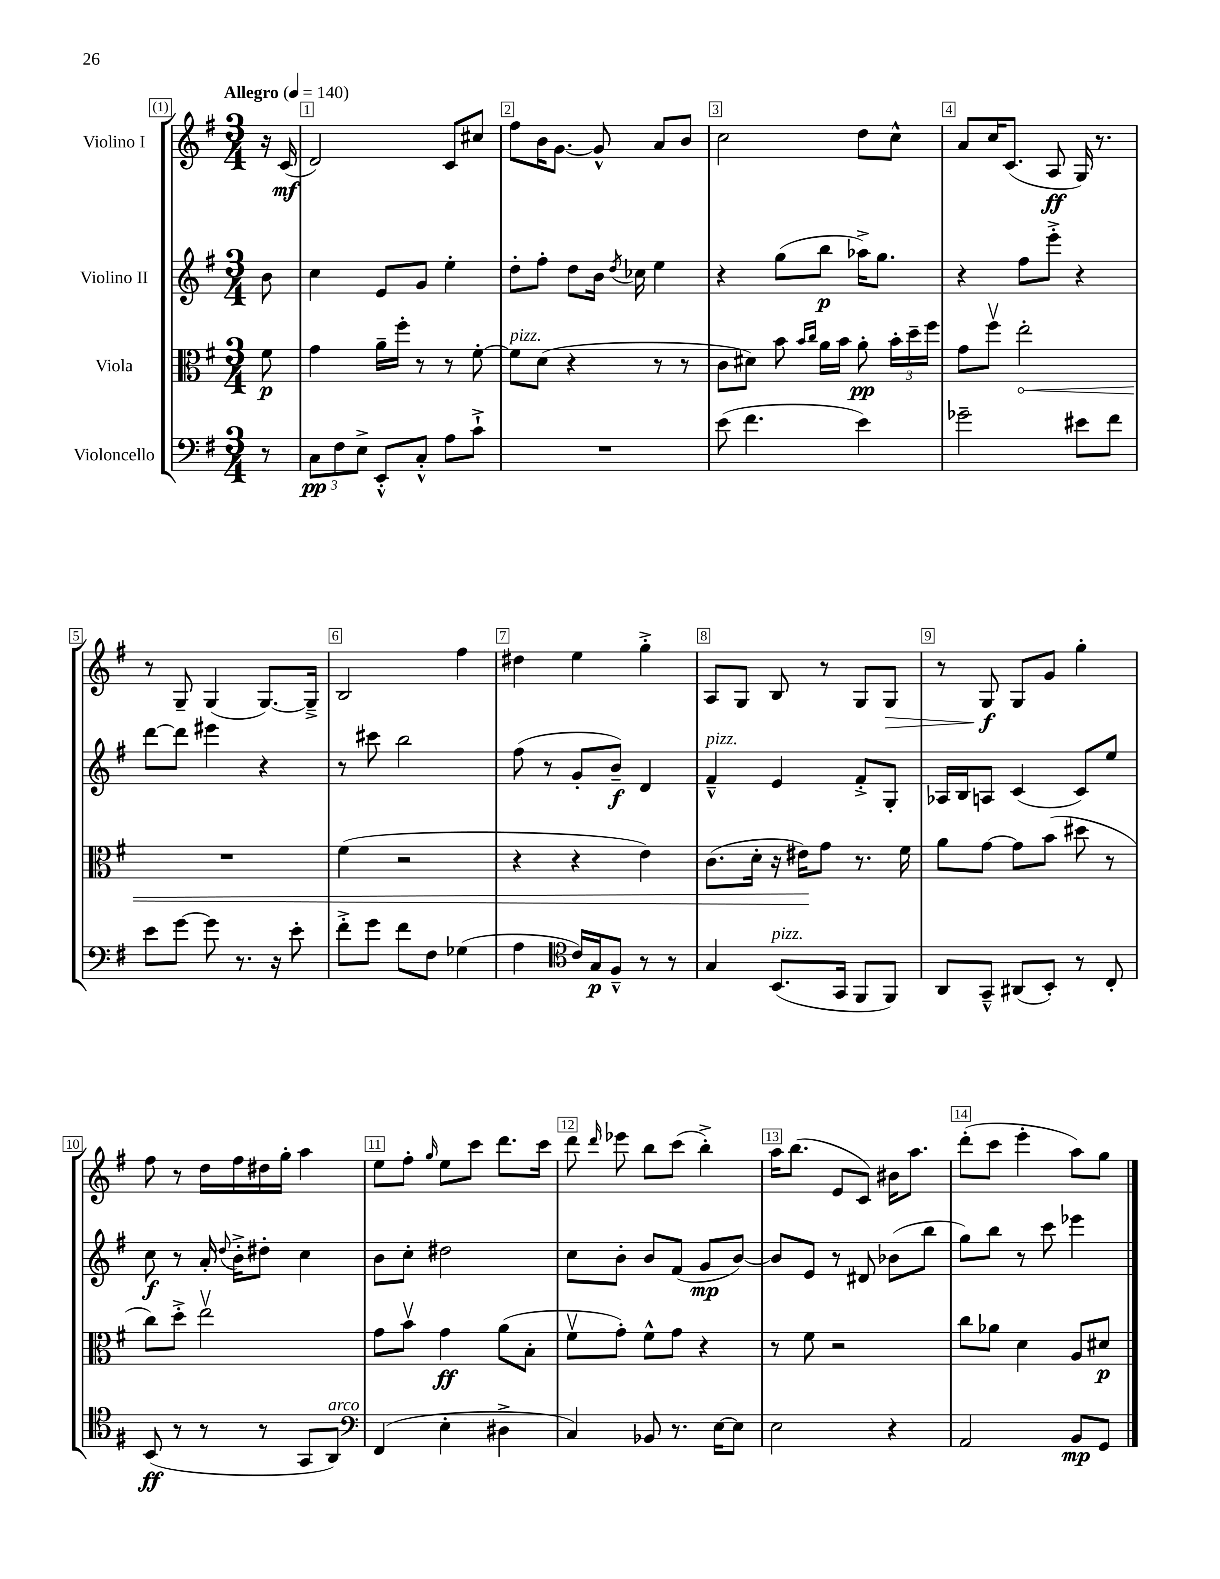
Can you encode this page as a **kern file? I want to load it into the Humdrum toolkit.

**kern	**kern	**kern	**kern
*staff4	*staff3	*staff2	*staff1
*clefF4	*clefC3	*clefG2	*clefG2
*k[f#]	*k[f#]	*k[f#]	*k[f#]
*M3/4	*M3/4	*M3/4	*M3/4
*MM140	*MM140	*MM140	*MM140
8r	8f#\	8b\	16r
.	.	.	(16c/
=	=	=	=
12C\L	4g\	4cc\	2d/)
12F#\	.	.	.
12E^\J	.	.	.
8EE'^^/L	16a~\LL	8e/L	.
.	16ff#'\JJ	.	.
8C'^^/J	8r	8g/J	.
8A\L	8r	4ee'\	8c/L
8c`^\J	[8f#'\	.	8cc#/J
=	=	=	=
2.r	8f#\]L	8dd'\L	8ff#\L
.	(8d\J	8ff#'\J	16b\K
.	.	.	[8.g\J
.	4r	8dd\L	.
.	.	16b\Jk	8g^^/]
.	.	8qdd/	.
.	.	16cc-\	.
.	8r	4ee\	8a/L
.	8r	.	8b/J
=	=	=	=
(8e\	8c\L	4r	2cc\
4.f#\	8d#\J)	.	.
.	8b\	(8gg\L	.
.	16qqb/LL	.	.
.	16qqcc/JJ	.	.
.	16a\LL	8bb\J	.
.	16b\JJ	.	.
4e\)	8a'\	16aa-^\LK)	8dd\L
.	.	8.gg\J	.
.	24b'\LL	.	8cc^^\J
.	24dd~\	.	.
.	24ff#\JJ	.	.
=	=	=	=
2g-~\	8g\L	4r	8a/L
.	8ff#v\J	.	16cc/K
.	.	.	(8.c/J
.	2ee'\	8ff#\L	.
.	.	8eee'^\J	8A/
8e#\L	.	4r	16G/)
.	.	.	8.r
8f#\J	.	.	.
=	=	=	=
8e\L	2.r	[8ddd\L	8r
[8g\J	.	8ddd\]J	8G~/
8g\]	.	4eee#\	(4G/
8.r	.	.	.
.	.	4r	[8.G/L)
16r	.	.	.
8e'\	.	.	.
.	.	.	16G~^/]Jk
=	=	=	=
8f#'^\L	(4f#\	8r	2B/
8g\J	.	8ccc#\	.
8f#\L	2r	2bb\	.
8F#\J	.	.	.
(4G-\	.	.	4ff#\
=	=	=	=
4A\	4r	(8ff#\	4dd#\
.	.	8r	.
*clefC4	*	*	*
16c/LL)	4r	8g'/L	4ee\
16G/J	.	.	.
8F#~^^/J	.	8b~/J)	.
8r	4e\)	4d/	4gg'^\
8r	.	.	.
=	=	=	=
4G/	(8.c\L	4f#~^^/	8A/L
.	.	.	8G/J
.	16d'\Jk	.	.
(8.BB/L	16r	4e/	8B/
.	16e#\LK)	.	.
.	8g\J	.	8r
16GG/Jk	.	.	.
8FF#/L	8.r	8f#'^/L	8G/L
8FF#/J)	.	8G'/J	8G/J
.	16f#\	.	.
=	=	=	=
8AA/L	8a\L	16A-/LL	8r
.	.	16B/J	.
8GG~^^/J	[8g\J	8A/J	8G/
(8AA#/L	8g\]L	(4c/	8G/L
8BB'/J)	(8b\J	.	8g/J
8r	8dd#\	8c/L)	4gg'\
8C'/	8r	8ee/J	.
=	=	=	=
(8BB/	8cc\L)	8cc\	8ff#\
8r	8dd'^\J	8r	8r
8r	2eev\	16a'/	16dd\LL
.	.	8qqdd/	.
.	.	16b'^\LK	16ff#\
8r	.	8dd#'\J	16dd#\
.	.	.	16gg'\JJ
8GG/L	.	4cc\	4aa\
8AA/J)	.	.	.
=	=	=	=
*clefF4	*	*	*
(4FF#/	8g\L	8b\L	8ee\L
.	8bv\J	8cc'\J	8ff#'\J
.	.	.	16qqgg/
4E'\	4g\	2dd#\	8ee\L
.	.	.	8ccc\J
4D#^\	(8a\L	.	8.ddd\L
.	8B'\J	.	.
.	.	.	16ccc\Jk
=	=	=	=
4C/)	8f#v\L	8cc\L	8ddd\
.	.	.	16qqddd/
.	8g'\J)	8b'\J	8eee-\
8BB-/	8f#^^\L	8b/L	8bb\L
8.r	8g\J	(8f#/J	(8ccc\J
.	4r	8g/L	4bb'^\)
[16E\LK	.	.	.
8E\]J	.	[8b/J)	.
=	=	=	=
2E\	8r	8b/]L	16aa\LK
.	.	.	(8.bb\J
.	8f#\	8e/J	.
.	2r	8r	8e/L
.	.	8d#/	8c/J)
4r	.	(8b-\L	16b#\LK
.	.	.	8.aa\J
.	.	8bb\J	.
=	=	=	=
2AA/	8cc\L	8gg\L)	(8ddd'\L
.	8a-\J	8bb\J	8ccc\J
.	4d\	8r	4eee'\
.	.	8ccc\	.
8BB/L	8A/L	4eee-\	8aa\L)
8GG/J	8d#/J	.	8gg\J
==	==	==	==
*-	*-	*-	*-
